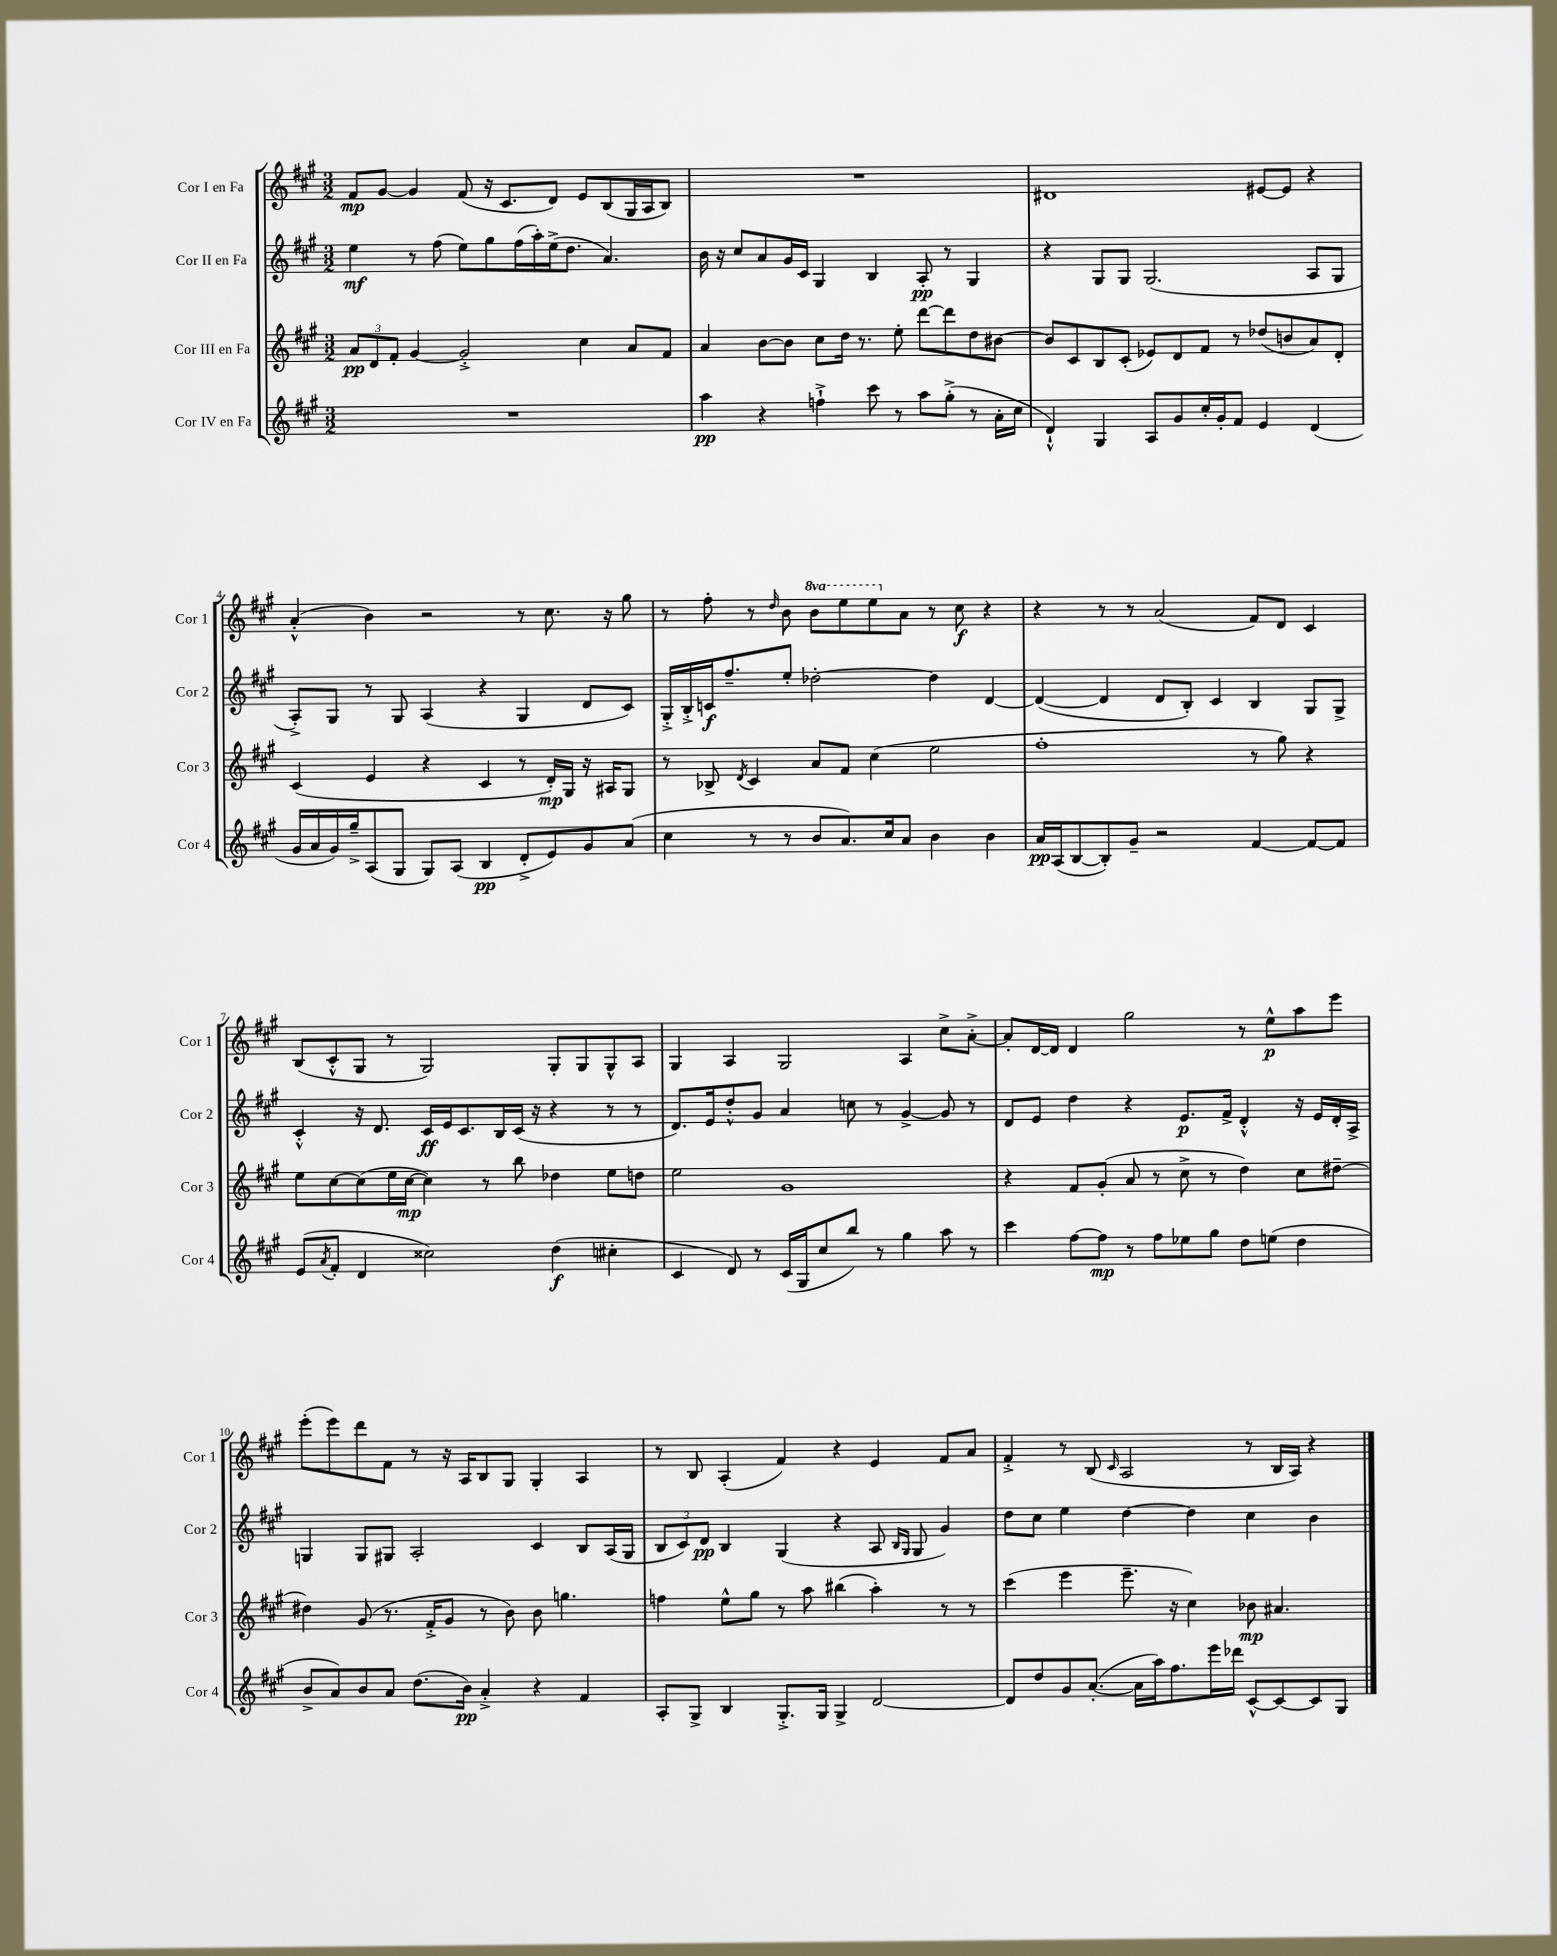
<<
\new StaffGroup <<
\new Staff = "s0" \with { instrumentName = "Cor I en Fa" shortInstrumentName = "Cor 1" } {
    \clef treble \key a \major \numericTimeSignature \time 3/2 \set Staff.ottavationMarkups = #ottavation-simple-ordinals
    fis'8\mp gis'8~ gis'4 fis'8( r16 cis'8. d'8) e'8 b8( gis16 a16 b8) |
    R1. |
    dis'1 eis'8~ eis'8 r4 |
    a'4-.-^( b'4) r2 r8 cis''8. r16 gis''8 |
    r8 fis''8-. r8 \grace { d''16 } b'8 \ottava #1 b''8 e'''8 e'''8 \ottava #0 a'8 r8 cis''8\f r4 |
    r4 r8 r8 a'2( fis'8) d'8 cis'4 |
    b8( cis'8-.-^ gis8 r8 gis2) gis8-. gis8 gis8-^ a8 |
    gis4 a4 gis2 a4 cis''8-> a'8~-.-> |
    a'8-. d'16~ d'16 d'4 gis''2 r8 e''8-^\p a''8 e'''8 |
    e'''8-.( e'''8) d'''8 fis'8 r8 r16 a16 b8 gis8 gis4-. a4 |
    r8 b8 a4-.( fis'4) r4 e'4 fis'8 a'8 |
    fis'4-.-> r8 b8( \grace { cis'16 } a2 r8 b16 a16) r4 \bar "|." |
}
\new Staff = "s1" \with { instrumentName = "Cor II en Fa" shortInstrumentName = "Cor 2" } {
    \clef treble \key a \major \numericTimeSignature \time 3/2
    e''4\mf r8 fis''8( e''8) gis''8 fis''16( a''16-.) e''16->( d''8. a'4.) |
    b'16 r16 cis''8 a'8 gis'16 cis'16 gis4 b4 a8-.\pp r8 gis4 |
    r4 gis8 gis8 gis2.( a8 gis8 |
    a8-.->) gis8 r8 gis8 a4( r4 gis4 d'8 cis'8) |
    gis16-.-> b16-.-> c'16\f fis''8.-- e''8-. des''2~-. des''4 d'4~ |
    d'4~( d'4 d'8 b8-.) cis'4 b4 gis8 gis8-> |
    cis'4-.-^ r16 d'8. cis'16\ff e'16 cis'8. b16 cis'16( r16 r4 r8 r8 |
    d'8.) e'16 d''8-.-^ gis'8 a'4 c''8 r8 gis'4~-> gis'8 r8 |
    d'8 e'8 d''4 r4 e'8.\p fis'16-> d'4-.-^ r16 e'16 d'16-. a16-> |
    g4 g8 gis8 a2-. cis'4 b8 a16( gis16 |
    \tuplet 3/2 { b8 cis'8) d'8\pp } b4 gis4( r4 a8 \grace { b16 gis16 } gis8 gis'4) |
    d''8 cis''8 e''4 d''4~ d''4 cis''4 b'4 \bar "|." |
}
\new Staff = "s2" \with { instrumentName = "Cor III en Fa" shortInstrumentName = "Cor 3" } {
    \clef treble \key a \major \numericTimeSignature \time 3/2
    \tuplet 3/2 { a'8\pp d'8 fis'8-. } gis'4~ gis'2-.-> cis''4 a'8 fis'8 |
    a'4 b'8~ b'8 cis''8 d''16 r8. e''8-. d'''8~ d'''8 d''8 bis'8~ |
    bis'8 cis'8 b8 cis'8-.( ees'8) d'8 fis'8 r8 des''8( b'8 a'8) d'8-. |
    cis'4( e'4 r4 cis'4 r8 d'16-.\mp) gis16 r16 ais16 gis8 |
    r8 bes8-> \acciaccatura { d'8 } cis'4 a'8 fis'8 cis''4( e''2 |
    fis''1-. r8 gis''8) r4 |
    e''8 cis''8~ cis''8( e''16 cis''16~\mp cis''4) r8 b''8 des''4 e''8 d''8 |
    e''2 gis'1 |
    r4 fis'8 gis'8-.( a'8 r8 cis''8-> r8 d''4) cis''8 dis''8~-- |
    dis''4 gis'8( r8. fis'16-.-> gis'8 r8 b'8) b'8 g''4. |
    f''4 e''8-^ gis''8 r8 a''8 bis''4( a''4-.) r8 r8 |
    cis'''4( e'''4 e'''8.-- r16 cis''4) bes'8\mp ais'4. \bar "|." |
}
\new Staff = "s3" \with { instrumentName = "Cor IV en Fa" shortInstrumentName = "Cor 4" } {
    \clef treble \key a \major \numericTimeSignature \time 3/2
    R1. |
    a''4\pp r4 f''4-!-> cis'''8 r8 a''8 gis''8-.->( r8 a'16-. cis''16 |
    d'4-!-^) gis4 a8 gis'8 cis''16-. gis'16-. fis'8 e'4 d'4( |
    gis'16 a'16 gis'16) gis''16---> a8( gis8 gis8) a8( b4\pp d'8-.-> e'8) gis'8 a'8( |
    cis''4 r8 r8 b'8 a'8.) cis''16 a'8 b'4 b'4 |
    a'16\pp a16( b8~ b8-.) gis'8-- r2 fis'4~ fis'8~ fis'8 |
    e'8( \acciaccatura { a'8 } fis'8-. d'4 cisis''2) d''4\f( cis''4-. |
    cis'4 d'8) r8 cis'16( gis16 cis''8 b''8) r8 gis''4 a''8 r8 |
    cis'''4 fis''8~ fis''8\mp r8 fis''8 ees''8 gis''8 d''8 e''8( d''4 |
    b'8-> a'8) b'8 a'8 d''8.( b'16\pp) a'4-.-> r4 fis'4 |
    a8-. gis8-> b4 gis8.-.-> gis16 gis4-> d'2~ |
    d'8 d''8 gis'8 a'8.~-.( a'16 a''16) fis''8. e'''16 des'''16 cis'8~-^ cis'8~ cis'8 gis8 \bar "|." |
}
>>
>>
